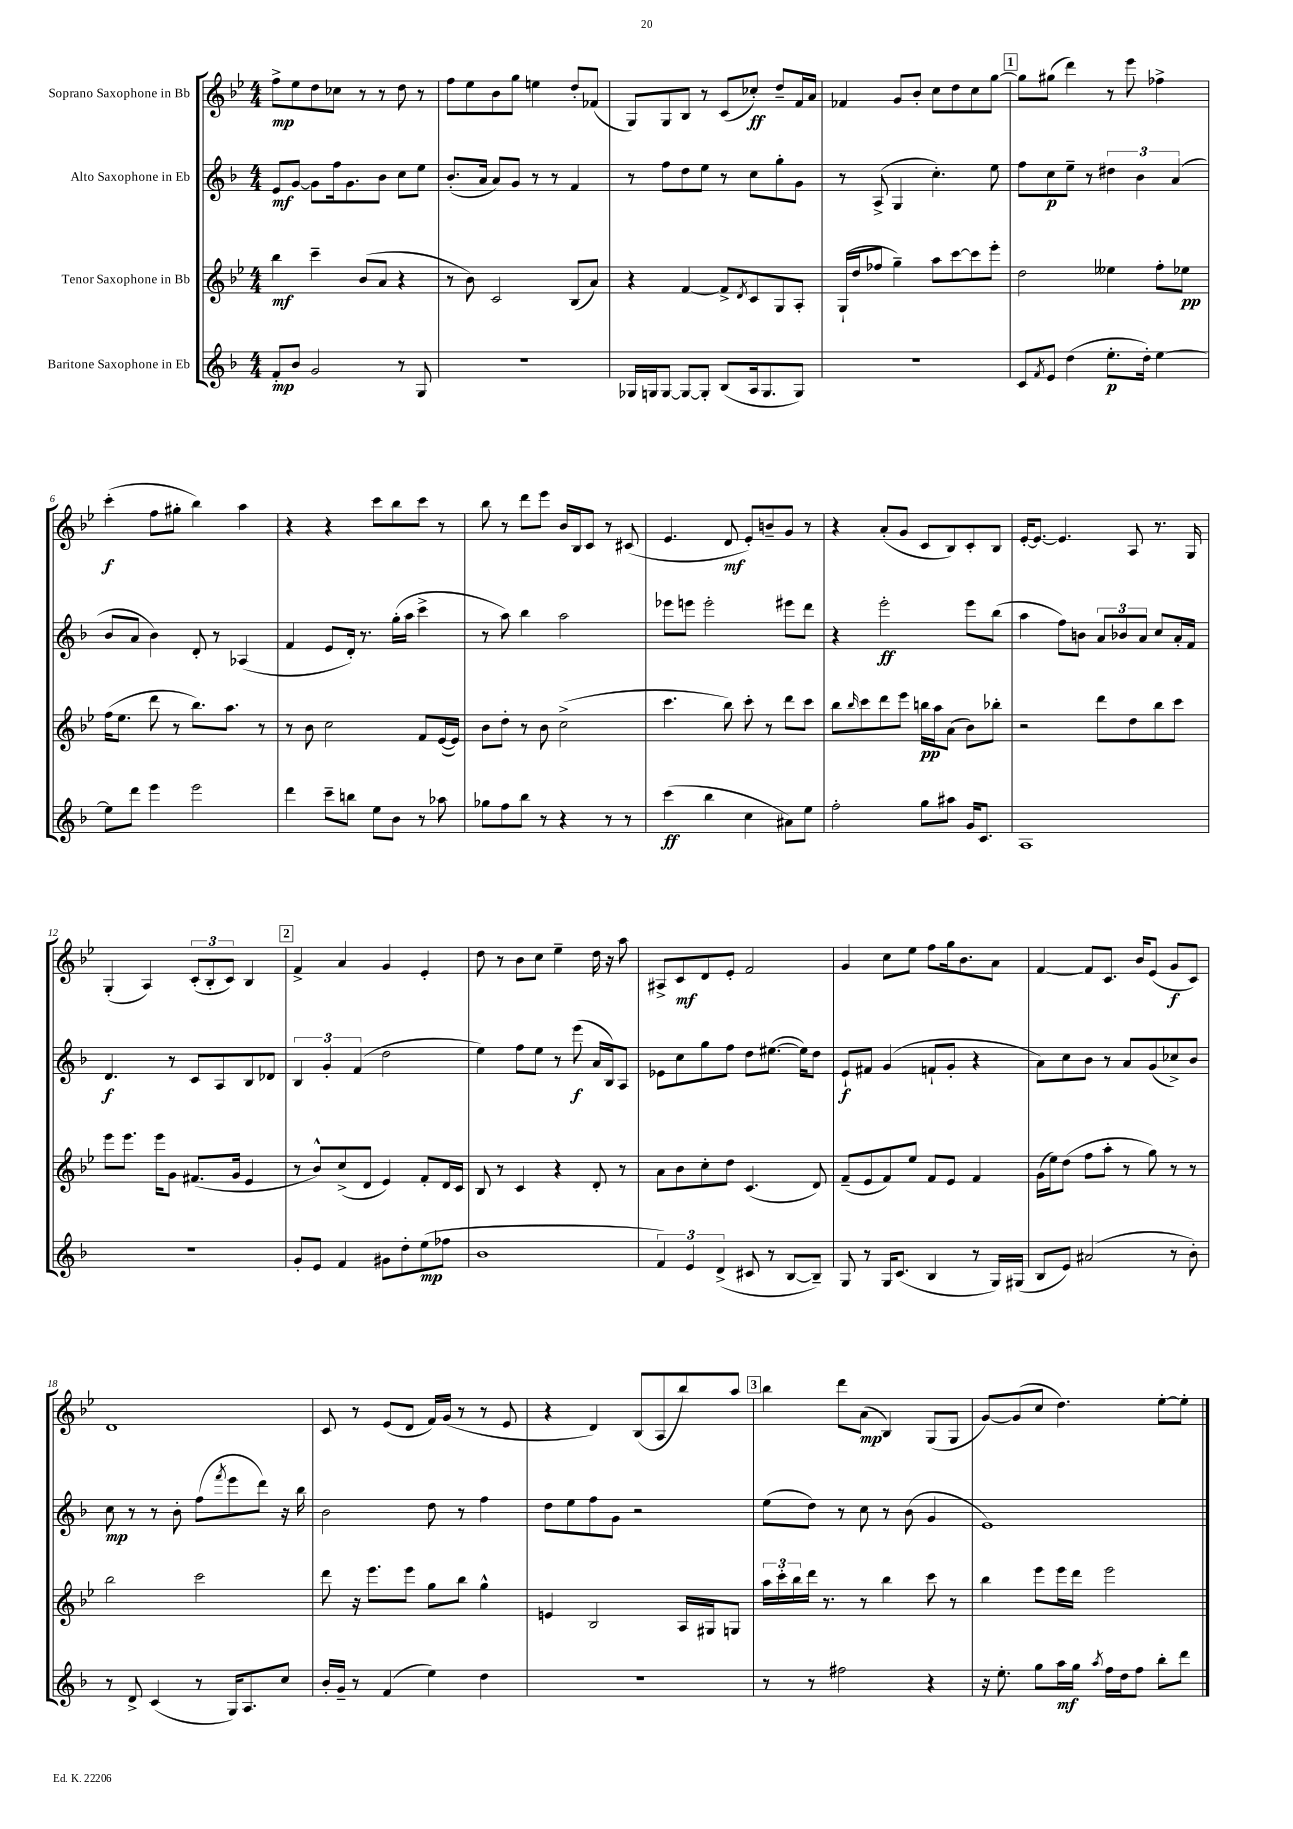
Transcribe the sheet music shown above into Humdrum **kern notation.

**kern	**kern	**kern	**kern
*staff4	*staff3	*staff2	*staff1
*clefG2	*clefG2	*clefG2	*clefG2
*k[b-]	*k[b-e-]	*k[b-]	*k[b-e-]
*M4/4	*M4/4	*M4/4	*M4/4
8f'	4bb-	8e	8ff^
8b-	.	[8g	8ee-
2g	4ccc~	8g]	8dd
.	.	16ff	8cc-
.	.	8.g	.
.	(8b-	.	8r
.	8a	8b-	8r
8r	4r	8cc	8dd
8G	.	8ee	8r
=	=	=	=
1r	8r	(8.b-'	8ff
.	8b-)	.	8ee-
.	.	16a	.
.	2c	8a)	8b-
.	.	8g	8gg
.	.	8r	4ee
.	.	8r	.
.	(8B-	4f	8dd'
.	8a)	.	(8f-
=	=	=	=
16G-	4r	8r	8G)
16G	.	.	.
[8G	.	8ff	8G
8G_	[4f	8dd	8B-
8G']	.	8ee	8r
(8B-	8f^]	8r	(8c
.	8qd	.	.
16A	8c	8cc	8cc-')
8.G	.	.	.
.	8G	8gg'	8dd~
8G)	8A'	8g	16f
.	.	.	16a
=	=	=	=
1r	(16G`	8r	4f-
.	16dd	.	.
.	8ff-	(8A^	.
.	4gg~)	4G	8g
.	.	.	8b-'
.	8aa	4.cc')	8cc
.	[8ccc	.	8dd
.	8ccc]	.	8cc
.	8eee-'	8ee	[8gg
=	=	=	=
8c	2dd	8ff	8gg]
8qf	.	.	.
8e	.	8cc	(8gg#
(4dd	.	8ee~	4ddd)
.	.	8r	.
8.ee'	4ee--	6dd#	8r
.	.	.	8eee-
.	.	6b-	.
16dd')	.	.	.
[4ee	8ff'	.	4ff-^
.	.	(6a	.
.	8ee-	.	.
=	=	=	=
8ee]	(16ff	8b-	(4ccc'
.	8.ee-	.	.
8ddd	.	8a	.
4eee	8ddd	4b-)	8ff
.	8r	.	8gg#'
2eee	8.bb-)	8d'	4bb-)
.	.	8r	.
.	8.aa	.	.
.	.	(4A-	4aa
.	8r	.	.
=	=	=	=
4ddd	8r	4f	4r
.	8b-	.	.
8ccc~	2cc	8e	4r
8bb	.	16d')	.
.	.	8.r	.
8ee	.	.	8ccc
8b-	.	(16gg'	8bb-
.	.	16aa	.
8r	8f	4ccc^	8ccc
8aa-	([16e-	.	8r
.	16e-])	.	.
=	=	=	=
8gg-	8b-	8r	8bb-
8ff	8dd'	8aa)	8r
8bb-	8r	4bb-	8ddd
8r	8b-	.	8eee-
4r	(2cc^	2aa	16b-
.	.	.	16B-
.	.	.	8c
8r	.	.	8r
8r	.	.	(8c#
=	=	=	=
(4ccc	4.ccc	8eee-	4.e-
.	.	8eee	.
4bb-	.	2eee'	.
.	8bb-)	.	8d
4cc	8ccc'	.	8e-')
.	8r	.	8b~
8a#)	8ddd	8eee#	8g
8ee	8ccc	8ddd	8r
=	=	=	=
2ff'	8bb-	4r	4r
.	16qqbb-	.	.
.	8ccc	.	.
.	8ddd	2eee'	(8a'
.	8eee-	.	8g
8gg	16bb	.	8c
.	16aa	.	.
8aa#	(8a	.	8B-)
16g	8b-)	8eee	8c'
8.c	.	.	.
.	8bb-'	(8bb-	8B-
=	=	=	=
1A	2r	4aa	[16e-'
.	.	.	8.e-_
.	.	8ff)	4.e-]
.	.	8b	.
.	8ddd	12a	.
.	.	12b-	.
.	8dd	.	8A
.	.	12a	.
.	8bb-	8cc	8.r
.	8ccc	16a'	.
.	.	16f	16G
=	=	=	=
1r	8eee-	4.d	(4G'
.	8.eee-	.	.
.	.	.	4A)
.	16eee-	.	.
.	8g	8r	.
.	(8.f#	8c	(12c'
.	.	.	12B-'
.	.	8A	.
.	.	.	12c)
.	16g	.	.
.	4e-	8B-	4B-
.	.	8d-	.
=	=	=	=
8g'	8r	6B-	4f^
8e	8b-^^)	.	.
.	.	6g'	.
4f	(8cc^	.	4a
.	.	(6f	.
.	8d	.	.
8g#	4e-)	2dd	4g
8dd'	.	.	.
(8ee	8f'	.	4e-'
8ff-	16d	.	.
.	16c	.	.
=	=	=	=
1b-	8B-	4ee)	8dd
.	8r	.	8r
.	4c	8ff	8b-
.	.	8ee	8cc
.	4r	8r	4ee-~
.	.	(8eee	.
.	8d'	16a	16dd
.	.	16B-)	16r
.	8r	8A	8aa
=	=	=	=
6f)	8a	8e-	8A#^
.	8b-	8cc	8c
6e	.	.	.
.	8cc'	8gg	8d
(6d^	.	.	.
.	8dd	8ff	8e-'
8c#	(4.c	8dd	2f
8r	.	([8.ee#	.
[8B-	.	.	.
.	.	16ee#])	.
8B-~])	8d)	8dd	.
=	=	=	=
8G	(8f~	8e`	4g
8r	8e-	8f#	.
16G	8f)	(4g	8cc
(8.c	.	.	.
.	8ee-	.	8ee-
4B-	8f	8f`	8ff
.	8e-	8g'	16gg
.	.	.	8.b-
8r	4f	4r	.
16G)	.	.	8a
(16G#	.	.	.
=	=	=	=
8B-	(16g	8a)	[4f
.	16ee-)	.	.
8e)	(8dd	8cc	.
(2a#	8ff	8b-	8f]
.	8aa'	8r	8.c
.	8r	8a	.
.	.	.	16b-
.	8gg)	(8g	(8e-
8r	8r	8cc-^)	8g
8b-')	8r	8b-	8c)
=	=	=	=
8r	2bb-	8cc	1d
8d^	.	8r	.
(4c	.	8r	.
.	.	8b-'	.
8r	2ccc	(8ff	.
.	.	8qfff	.
16G)	.	8eee	.
8.A	.	.	.
.	.	8ddd)	.
8cc	.	16r	.
.	.	16bb-	.
=	=	=	=
16b-'	8ddd	2b-	8c
16g~	.	.	.
8r	16r	.	8r
.	8.eee-	.	.
(4f	.	.	(8e-
.	8eee-	.	8d
4ee)	8gg	8dd	16f)
.	.	.	(16g
.	8bb-	8r	8r
4dd	4gg^^	4ff	8r
.	.	.	8e-
=	=	=	=
1r	4e	8dd	4r
.	.	8ee	.
.	2B-	8ff	4d)
.	.	8g	.
.	.	2r	(8B-
.	.	.	8A
.	16A	.	8bb-)
.	16G#	.	.
.	8G	.	8aa
=	=	=	=
8r	24aa	(8ee	4bb-
.	24ccc'	.	.
.	24bb-	.	.
8r	16ddd	8dd)	.
.	8.r	.	.
2ff#	.	8r	8ddd
.	8r	8cc	(8a
.	4bb-	8r	4B-)
.	.	(8b-	.
4r	8ccc	4g	(8G
.	8r	.	8G
=	=	=	=
16r	4bb-	1e)	[8g)
8.ee'	.	.	.
.	.	.	(8g]
8gg	8eee-	.	8cc
16aa	16eee-	.	4.dd)
16gg	16ddd	.	.
8qaa	.	.	.
16ff	2eee-	.	.
16dd	.	.	.
8ff	.	.	.
8bb-'	.	.	[8ee-'
8ddd	.	.	8ee-']
==	==	==	==
*-	*-	*-	*-
